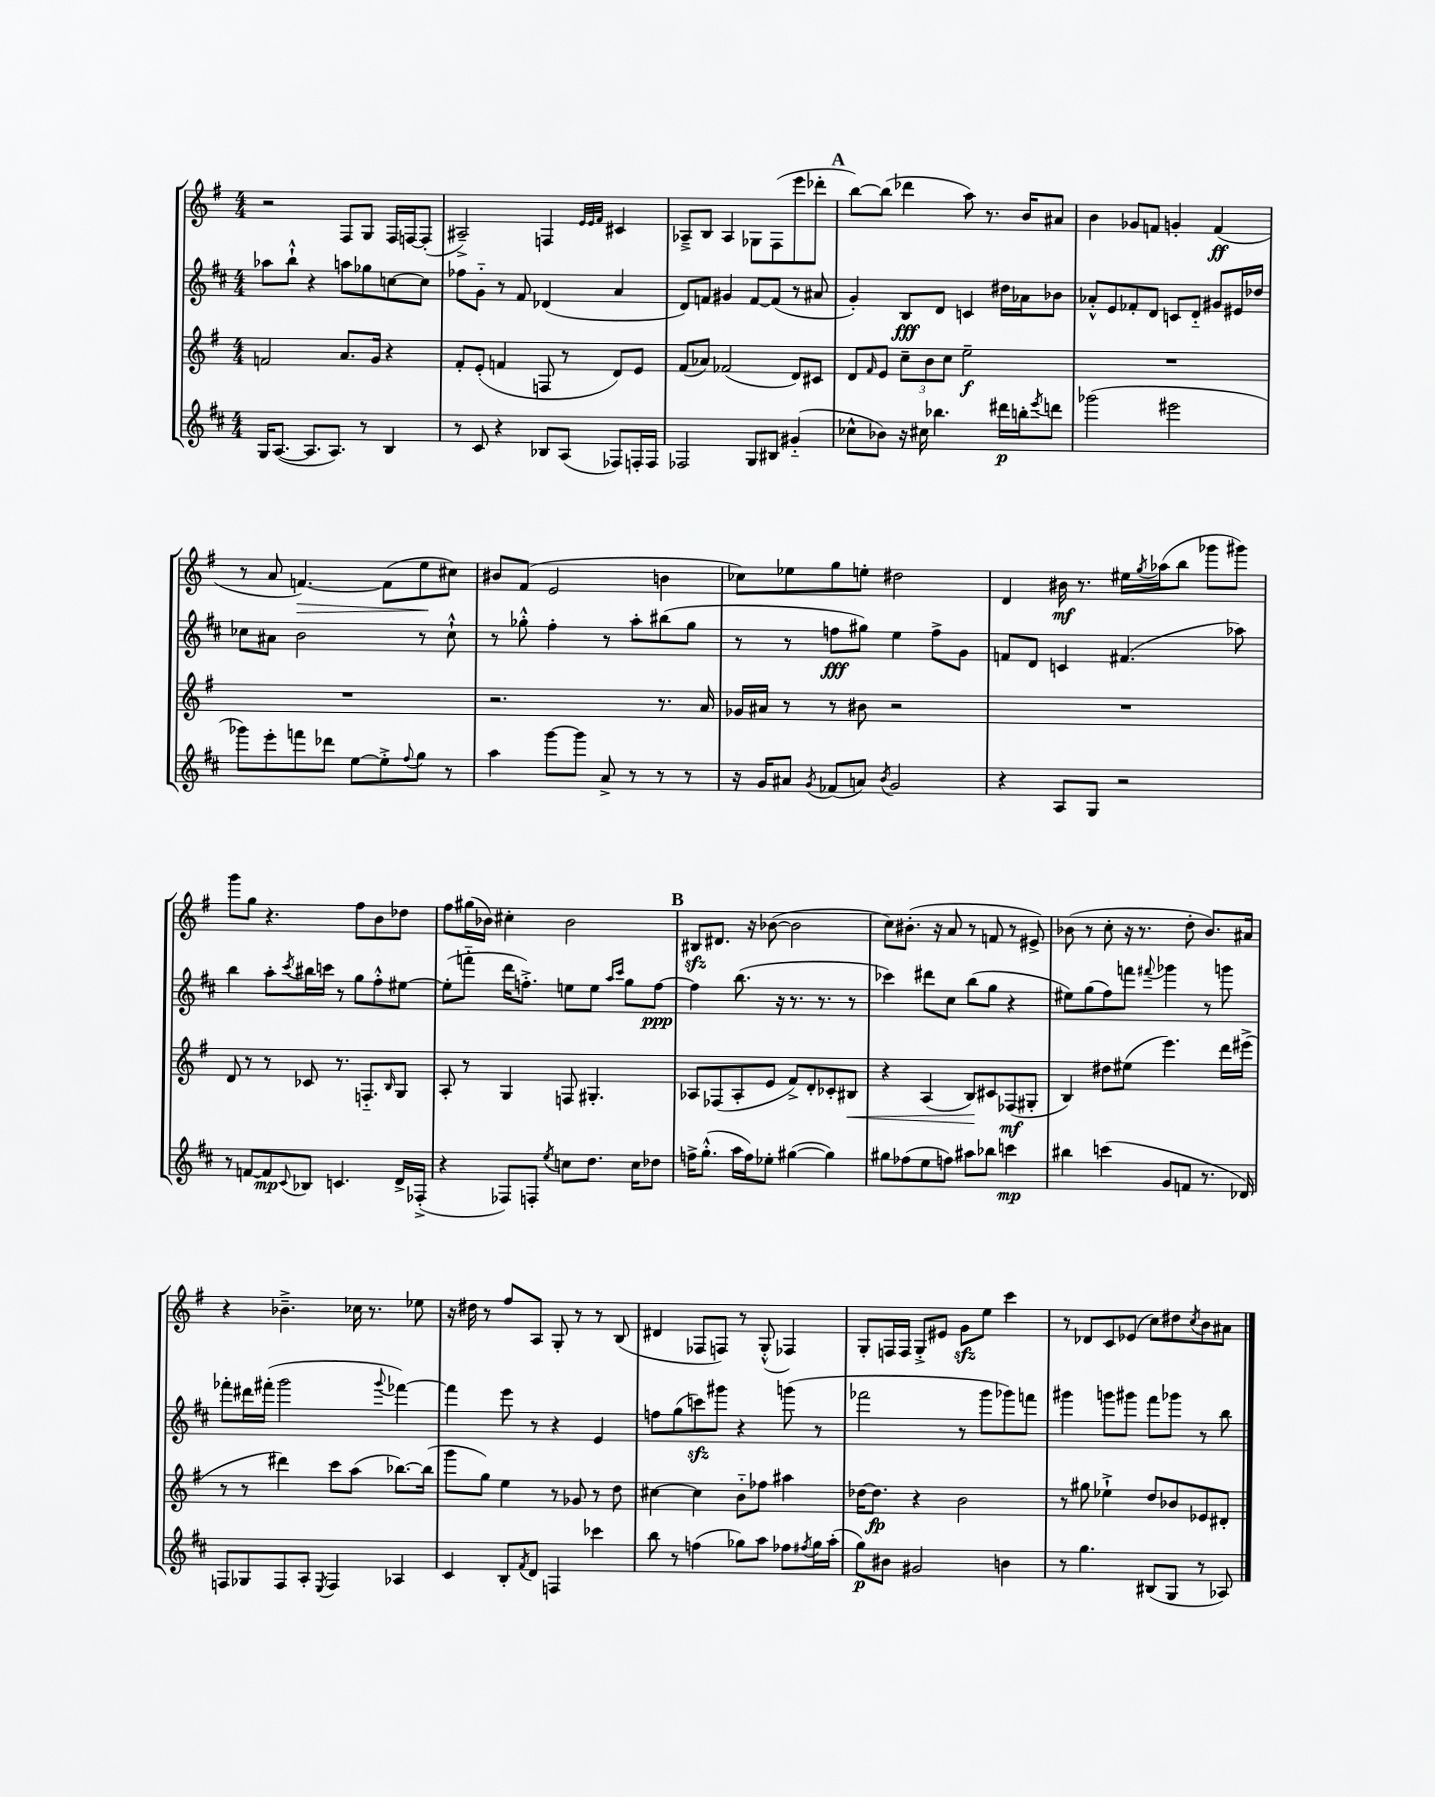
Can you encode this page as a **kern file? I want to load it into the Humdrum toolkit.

**kern	**dynam	**kern	**dynam	**kern	**dynam	**kern	**dynam
*part4	*part4	*part3	*part3	*part2	*part2	*part1	*part1
*staff4	*staff4	*staff3	*staff3	*staff2	*staff2	*staff1	*staff1
*clefG2	*	*clefG2	*	*clefG2	*	*clefG2	*
*k[f#c#]	*	*k[f#]	*	*k[f#c#]	*	*k[f#]	*
*M4/4	*	*M4/4	*	*M4/4	*	*M4/4	*
=143	=143	=143	=143	=143	=143	=143	=143
16G/KL	.	2fn/	.	8aa-X\L	.	2r	.
([8.A/J	.	.	.	.	.	.	.
.	.	.	.	8bb`^^\J	.	.	.
8.A/L]	.	.	.	4r	.	.	.
8.A/J)	.	.	.	.	.	.	.
.	.	8.a/L	.	8aan\L	.	8F#/L	.
8r	.	.	.	8gg-X\	.	8G/J	.
.	.	16g/Jk	.	.	.	.	.
4B/	.	4r	.	[8ccn\	.	16F#/LL	.
.	.	.	.	.	.	[16Fn/J	.
.	.	.	.	8cc\J]	.	(8F'/J]	.
=144	=144	=144	=144	=144	=144	=144	=144
8r	.	8f#'/L	.	8ff-X\L	.	2A#X~^/)	.
8c#/	.	(8e'/J	.	8g\J	.	.	.
4r	.	4fn/	.	8r	.	.	.
.	.	.	.	8f#/	.	.	.
8B-X/L	.	8Fn/	.	(4d-X/	.	4Fn/	.
(8A/J	.	8r	.	.	.	.	.
.	.	.	.	.	.	32qqe/LLL	.
.	.	.	.	.	.	32qqe/	.
.	.	.	.	.	.	32qqf#/JJJ	.
8F-X/L)	.	8d/L)	.	4a/	.	4c#X/	.
16Fn'/L	.	8e/J	.	.	.	.	.
16F/JJ	.	.	.	.	.	.	.
=145	=145	=145	=145	=145	=145	=145	=145
2F-X/	.	(8f#/L	.	8d/L)	.	8A-X~^/L	.
.	.	8a-X/J)	.	8fn/J	.	8B/J	.
.	.	(2f-X/	.	4g#X/	.	4A-/	.
8G/L	.	.	.	[8f/L	.	8G-X\L	.
8B#X/J	.	.	.	(8f/J]	.	(8F#\	.
(4g#X/	.	8d/L)	.	8r	.	8eee\	.
.	.	8c#X/J	.	8a#X/	.	8ddd-X'\J	.
!!LO:REH:place=s1:t=A
=146	=146	=146	=146	=146	=146	=146	=146
8cc-X^^\L	.	8d/L	.	4g'/)	.	[8bb\L)	.
.	.	16qqf#/	.	.	.	.	.
8b-X\J)	.	8e/J	.	.	.	(8bb\J]	.
16r	.	12cc~\L	.	8B/L	fff	4ddd-X\	.
16cc#X\	.	.	.	.	.	.	.
.	.	12b\	.	.	.	.	.
4.bb-X\	.	.	.	8d/J	.	.	.
.	.	12cc\J	.	.	.	.	.
.	.	2ee~\	f	4cn/	.	8aa\)	.
.	.	.	.	.	.	8.r	.
16ddd#X\LL	p	.	.	16dd#X\LL	.	.	.
16bbn'\J	.	.	.	16a-X\J	.	16b/KL	.
8qeee/	.	.	.	.	.	.	.
8dddn\J	.	.	.	8b-X\J	.	8a#X/J	.
=147	=147	=147	=147	=147	=147	=147	=147
(2ggg-X\	.	1r	.	8a-X'^^/L	.	4b\	.
.	.	.	.	8e/	.	.	.
.	.	.	.	8f-X'/	.	8g-X/L	.
.	.	.	.	8d/J	.	8fn/J	.
2eee#X\	.	.	.	8cn/L	.	4gn'/	.
.	.	.	.	8d/J	.	.	.
.	.	.	.	8g#X/L	.	(4f/	ff
.	.	.	.	16e#X/L	.	.	.
.	.	.	.	16dd-X/JJ	.	.	.
!!LO:LB:g=z
=148	=148	=148	=148	=148	=148	=148	=148
8ggg-X\L)	.	1r	.	8cc-X\L	.	8r	.
8eee'\	.	.	.	8a#X\J	.	8a/	.
!	!	!	!	!	!	!	!LO:HP:b
8fffn\	.	.	.	2b\	.	[4.fn/)	>
8ddd-X\J	.	.	.	.	.	.	.
[8ee\L	.	.	.	.	.	.	.
8ee'^\]	.	.	.	.	.	(8f\L]	.
8qqff#/	.	.	.	.	.	.	.
8gg\J	.	.	.	8r	.	8ee\	.
8r	.	.	.	8cc-`^^\	.	8cc#X\J)	]
=149	=149	=149	=149	=149	=149	=149	=149
4aa\	.	2.r	.	8r	.	8b#X/L	.
.	.	.	.	8gg-X'^^\	.	(8f#/J	.
[8ggg\L	.	.	.	4ff#'\	.	2e/	.
8ggg\J]	.	.	.	.	.	.	.
8a^/	.	.	.	8r	.	.	.
8r	.	.	.	8aa'\L	.	.	.
8r	.	8.r	.	(8bb#X\	.	4bn\	.
8r	.	.	.	8gg-\J	.	.	.
.	.	16a/	.	.	.	.	.
=150	=150	=150	=150	=150	=150	=150	=150
16r	.	16g-X/LL	.	8r	.	8cc-X\L)	.
16g/KL	.	16a#X/JJ	.	.	.	.	.
8a#X/J	.	8r	.	8r	.	8ee-X\	.
8qg/	.	.	.	.	.	.	.
(8f-X/L	.	8r	.	8ffn\L	fff	8gg\	.
8an/J)	.	8b#X\	.	8gg#X\J)	.	8een'\J	.
8qb/	.	.	.	.	.	.	.
2g/	.	2r	.	4ee\	.	2dd#X\	.
.	.	.	.	8ff^\L	.	.	.
.	.	.	.	8g\J	.	.	.
=151	=151	=151	=151	=151	=151	=151	=151
4r	.	1r	.	8fn/L	.	4d/	.
.	.	.	.	8d/J	.	.	.
8A/L	.	.	.	4cn/	.	16b#X\	mf
.	.	.	.	.	.	8.r	.
8G/J	.	.	.	.	.	.	.
2r	.	.	.	(4.f#X/	.	16ee#X\LL	.
.	.	.	.	.	.	8qgg/	.
.	.	.	.	.	.	(16aa-X\J	.
.	.	.	.	.	.	8bb\J	.
.	.	.	.	.	.	8ggg-X\L	.
.	.	.	.	8aa-X\)	.	8ggg#X\J)	.
!!LO:LB:g=z
=152	=152	=152	=152	=152	=152	=152	=152
8r	.	8d/	.	4bb\	.	8ggg\L	.
[8fn/L	.	8r	.	.	.	8gg\J	.
8f/]	mp	8r	.	8aa'\L	.	4.r	.
8qqc#/	.	.	.	8qccc#/	.	.	.
8B-X/J	.	8c-X/	.	16bb#X\L	.	.	.
.	.	.	.	16cccn\JJ	.	.	.
4.cn/	.	8.r	.	8r	.	.	.
.	.	.	.	8gg\L	.	8ff#\L	.
.	.	8.Fn/L	.	.	.	.	.
.	.	.	.	8ff#'^^\	.	8b\	.
.	.	16qqB/	.	.	.	.	.
16d^/LL	.	8G/J	.	[8ee#X\J	.	8dd-X\J	.
(16F-X'^/JJ	.	.	.	.	.	.	.
=153	=153	=153	=153	=153	=153	=153	=153
4r	.	8A'/	.	(8ee#'\L]	.	8ff#\L	.
.	.	8r	.	8fffn\J	.	(16gg#X\L	.
.	.	.	.	.	.	16b-X\JJ)	.
8F-X/L)	.	4G/	.	16ddd\KL	.	4cc#X'\	.
.	.	.	.	8.ffn'^\J)	.	.	.
8Fn'/J	.	.	.	.	.	.	.
8qee/	.	.	.	.	.	.	.
8ccn\L	.	8Fn/	.	8een\L	.	2b-\	.
8.dd\J	.	4.G#X'/	.	8ee\J	.	.	.
.	.	.	.	16qqaa/LL	.	.	.
.	.	.	.	16qqccc#/JJ	.	.	.
.	.	.	.	8gg\L	.	.	.
16cc\KL	.	.	.	.	.	.	.
8dd-X\J	.	.	.	[8ff\J	ppp	.	.
!!LO:REH:place=s1:t=B
=154	=154	=154	=154	=154	=154	=154	=154
16ffn^\KL	.	8A-X/L	.	4ff\]	.	8B#Xzz/L	.
(8.gg'^^\J	.	.	.	.	.	.	.
.	.	(8F-X/	.	.	.	8.d#X/J	.
16aa\LL	.	8A-'/	.	(8.bb\	.	.	.
16ff\J)	.	.	.	.	.	16r	.
8ee-X'\J	.	8e/J	.	.	.	([8b-X\	.
.	.	.	.	16r	.	.	.
([4gg#X\	.	8f#^/L)	.	8.r	.	2b-\]	.
.	.	8d'/	.	.	.	.	.
.	.	.	.	8.r	.	.	.
4gg#\])	.	8c-X'/	.	.	.	.	.
!	!	!	!LO:HP:b	!	!	!	!
.	.	8B#X/J	<	8r	.	.	.
=155	=155	=155	=155	=155	=155	=155	=155
8gg#X\L	.	4r	.	4ccc-X\)	.	8cc\L)	.
(8ff-X\	.	.	.	.	.	(8.b#X'\J	.
8ee\	.	(4A/	.	8ddd#X\L	.	.	.
.	.	.	.	.	.	16r	.
8ffn\J)	.	.	.	8cc#\J	.	8a/	.
8aa#X\L	.	8B/L)	.	(8bb\L	.	8r	.
8bb-X\J	.	8c#X/	[	8gg\J	.	8fn/	.
4cccn\	mp	(8F-X/	mf	4r	.	8r	.
.	.	8G#X'/J	.	.	.	8e#X^/)	.
=156	=156	=156	=156	=156	=156	=156	=156
4bb#X\	.	4B/)	.	8ee#X\L)	.	(8b-X\	.
.	.	.	.	(8gg\	.	8r	.
(4cccn\	.	8dd#X\L	.	8ff#\)	.	8cc'\	.
.	.	(8ee#X\J	.	8fffn\J	.	16r	.
.	.	.	.	.	.	8.r	.
.	.	.	.	8qqfff#X/	.	.	.
8g/L	.	4.eee\)	.	4ggg-X\	.	.	.
8fn/J	.	.	.	.	.	8dd'\	.
8.r	.	.	.	8r	.	8.b-/L)	.
.	.	16ddd\LL	.	8gggn\	.	.	.
16d-X/)	.	(16eee#X^\JJ	.	.	.	16a#X/Jk	.
!!LO:LB:g=z
=157	=157	=157	=157	=157	=157	=157	=157
8Fn/L	.	8r	.	8fff-X'\L	.	4r	.
8G-X/	.	8r	.	16ddd#X\L	.	.	.
.	.	.	.	(16fff#X'\JJ	.	.	.
8F/	.	4ddd#X\)	.	2ggg\	.	4.b-X~^\	.
8A'/J	.	.	.	.	.	.	.
8qE/	.	.	.	.	.	.	.
4F/	.	8ccc\L	.	.	.	.	.
.	.	(8aa\J	.	.	.	16cc-X\	.
.	.	.	.	.	.	8.r	.
.	.	.	.	8qqggg/	.	.	.
4A-X/	.	[8.bb-X\L)	.	[4fff-X\)	.	.	.
.	.	.	.	.	.	8ee-X\	.
.	.	(16bb-\Jk]	.	.	.	.	.
=158	=158	=158	=158	=158	=158	=158	=158
4c#/	.	8ggg\L	.	4fff-\]	.	16r	.
.	.	.	.	.	.	16dd#X\	.
.	.	8gg\J)	.	.	.	8r	.
8B'/L	.	4ee\	.	8eee\	.	8ff#/L	.
8qf#/	.	.	.	.	.	.	.
8d/J	.	.	.	8r	.	8A/J	.
4Fn/	.	8r	.	4r	.	8G'/	.
.	.	8g-X/	.	.	.	8r	.
4ccc-X\	.	8r	.	4e/	.	8r	.
.	.	8dd\	.	.	.	(8B/	.
=159	=159	=159	=159	=159	=159	=159	=159
8bb\	.	[4cc#X\	.	8ffn\L	.	4d#X/	.
8r	.	.	.	(8gg\	.	.	.
(4ffn\	.	4cc#\]	.	8cccnzz\)	.	8F-X/L	.
.	.	.	.	8ggg#X\J	.	8Fn/J)	.
8gg-X\L)	.	8b\L	.	4r	.	8r	.
8aa\J	.	8ff-X\J	.	.	.	(8G'^^/	.
8ff-X\L	.	4aa#X\	.	(8gggn\	.	4F-X/)	.
8qff#X/	.	.	.	.	.	.	.
16gg-\L	.	.	.	8r	.	.	.
(16aa'\JJ	.	.	.	.	.	.	.
=160	=160	=160	=160	=160	=160	=160	=160
8gg\L)	p	[16dd-X\KL	.	2fff-X\	.	8G'/L	.
.	.	8.dd-\J]	fp	.	.	.	.
8b#X\J	.	.	.	.	.	16Fn/L	.
.	.	.	.	.	.	16F/JJ	.
2g#X/	.	4r	.	.	.	8G'^/L	.
.	.	.	.	.	.	8e#X/J	.
.	.	2b\	.	8r	.	8gzz\L	.
.	.	.	.	8ggg\L	.	8ee\J	.
4bn\	.	.	.	8ggg-X\)	.	4ccc\	.
.	.	.	.	8fffn\J	.	.	.
=161	=161	=161	=161	=161	=161	=161	=161
8r	.	8r	.	4ggg#X\	.	8r	.
4.gg\	.	8gg#X\	.	.	.	8d-X/L	.
.	.	4ee-X`^\	.	8gggn\L	.	8c/	.
.	.	.	.	8ggg#X\J	.	(8e-X/J	.
(8B#X/L	.	8dd/L	.	8fff#\L	.	8cc\L)	.
8G/J	.	8b-X/	.	8ggg-X\J	.	8dd#X\	.
.	.	.	.	.	.	8qcc/	.
8r	.	8e-X/	.	8r	.	8b\	.
8A-X/)	.	8d#X'/J	.	8bb\	.	8a#X\J	.
==	==	==	==	==	==	==	==
*-	*-	*-	*-	*-	*-	*-	*-
